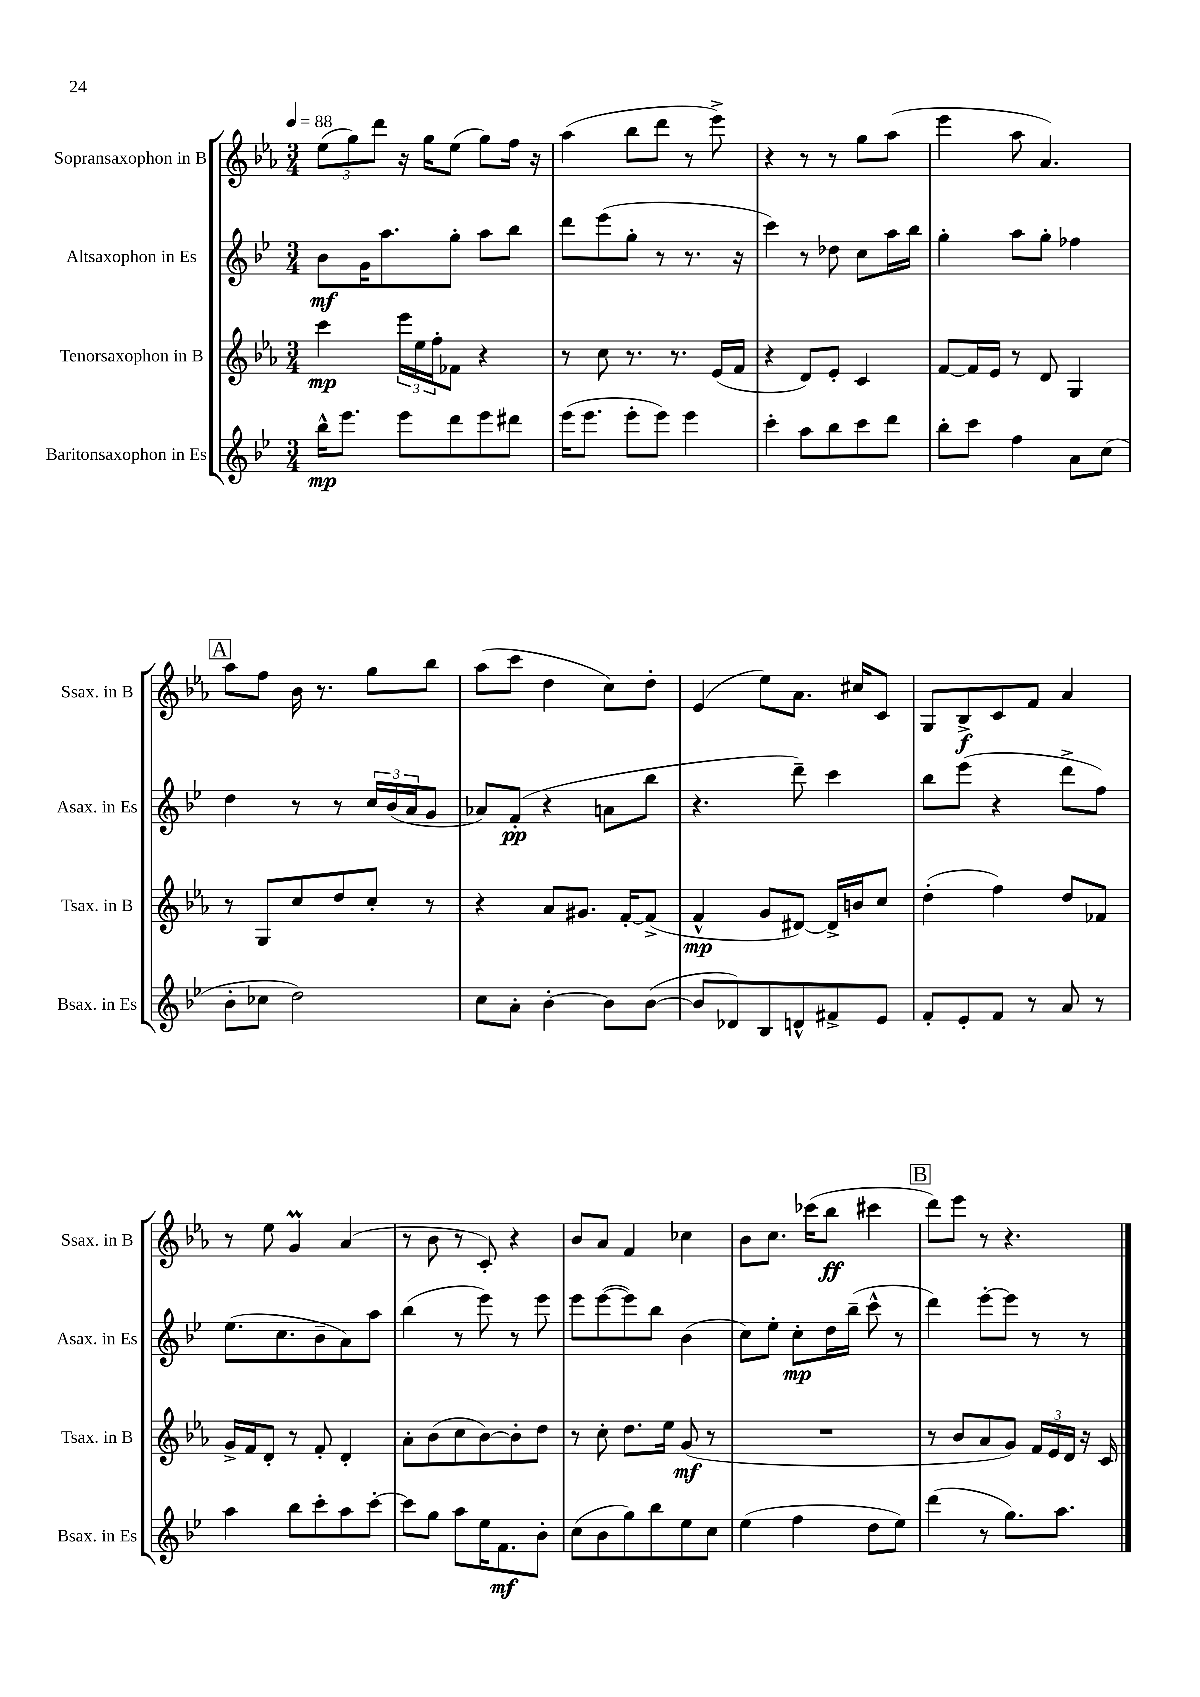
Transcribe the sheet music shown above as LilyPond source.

<<
\new StaffGroup <<
\new Staff = "s0" \with { instrumentName = "Sopransaxophon in B" shortInstrumentName = "Ssax. in B" } {
    \clef treble \key ees \major \numericTimeSignature \time 3/4 \tempo 4 = 88
    \tuplet 3/2 { ees''8( g''8) d'''8 } r16 g''16 ees''8( g''8) f''16 r16 |
    aes''4( bes''8 d'''8 r8 ees'''8->) |
    r4 r8 r8 g''8 aes''8( |
    ees'''4 aes''8 aes'4.) |
    \mark \markup { \box "A" } aes''8 f''8 bes'16 r8. g''8 bes''8 |
    aes''8( c'''8 d''4 c''8) d''8-. |
    ees'4( ees''8) aes'8. cis''16 c'8 |
    g8 bes8->\f c'8 f'8 aes'4 |
    r8 ees''8 g'4\prall aes'4( |
    r8 bes'8 r8 c'8-.) r4 |
    bes'8 aes'8 f'4 ces''4 |
    bes'8 c''8. ces'''16( bes''8\ff cis'''4 |
    \mark \markup { \box "B" } d'''8) ees'''8 r8 r4. \bar "|." |
}
\new Staff = "s1" \with { instrumentName = "Altsaxophon in Es" shortInstrumentName = "Asax. in Es" } {
    \clef treble \key bes \major \numericTimeSignature \time 3/4
    bes'8\mf g'16 a''8. g''8-. a''8 bes''8 |
    d'''8 ees'''8( g''8-. r8 r8. r16 |
    c'''4) r8 des''8 c''8 a''16 bes''16 |
    g''4-. a''8 g''8-. fes''4 |
    \mark \markup { \box "A" } d''4 r8 r8 \tuplet 3/2 { c''16 bes'16( a'16 } g'8 |
    aes'8) f'8-.\pp( r4 a'8 bes''8 |
    r4. d'''8--) c'''4 |
    bes''8 ees'''8( r4 d'''8-> f''8) |
    ees''8.( c''8. bes'8-- a'8) a''8 |
    bes''4( r8 ees'''8) r8 ees'''8 |
    ees'''8 ees'''8~( ees'''8) bes''8 bes'4( |
    c''8) ees''8-. c''8-.\mp d''16 bes''16--( c'''8-^ r8 |
    \mark \markup { \box "B" } d'''4) ees'''8~-. ees'''8 r8 r8 \bar "|." |
}
\new Staff = "s2" \with { instrumentName = "Tenorsaxophon in B" shortInstrumentName = "Tsax. in B" } {
    \clef treble \key ees \major \numericTimeSignature \time 3/4
    c'''4\mp \tuplet 3/2 { ees'''16 ees''16 f''16-. } fes'8 r4 |
    r8 c''8 r8. r8. ees'16( f'16 |
    r4 d'8) ees'8-. c'4 |
    f'8~ f'16 ees'16 r8 d'8 g4 |
    \mark \markup { \box "A" } r8 g8 c''8 d''8 c''8-. r8 |
    r4 aes'8 gis'8. f'16~-. f'8->( |
    f'4-^\mp g'8 dis'8~) dis'16-> b'16 c''8 |
    d''4-.( f''4) d''8 fes'8 |
    g'16-> f'16 d'8-. r8 f'8-. d'4-. |
    aes'8-. bes'8( c''8 bes'8~) bes'8-. d''8 |
    r8 c''8-. d''8. ees''16 g'8\mf( r8 |
    R2. |
    \mark \markup { \box "B" } r8 bes'8 aes'8 g'8) \tuplet 3/2 { f'16 ees'16 d'16 } r16 c'16 \bar "|." |
}
\new Staff = "s3" \with { instrumentName = "Baritonsaxophon in Es" shortInstrumentName = "Bsax. in Es" } {
    \clef treble \key bes \major \numericTimeSignature \time 3/4
    bes''16-^\mp ees'''8. ees'''8 d'''8 ees'''8 dis'''8 |
    ees'''16( ees'''8. ees'''8-. ees'''8) ees'''4 |
    c'''4-. a''8 bes''8 c'''8 d'''8 |
    bes''8-. c'''8 f''4 a'8 c''8( |
    \mark \markup { \box "A" } bes'8-. ces''8 d''2) |
    c''8 a'8-. bes'4~-. bes'8 bes'8~( |
    bes'8 des'8) bes8 d'8-^ fis'8-> ees'8 |
    f'8-. ees'8-. f'8 r8 a'8 r8 |
    a''4 bes''8 c'''8-. a''8 c'''8~-. |
    c'''8 g''8 a''8 ees''16 f'8.\mf bes'8-. |
    c''8( bes'8 g''8) bes''8 ees''8 c''8 |
    ees''4( f''4 d''8 ees''8) |
    \mark \markup { \box "B" } d'''4( r8 g''8.) a''8. \bar "|." |
}
>>
>>
\layout { \context { \Score \remove "Bar_number_engraver" } }
